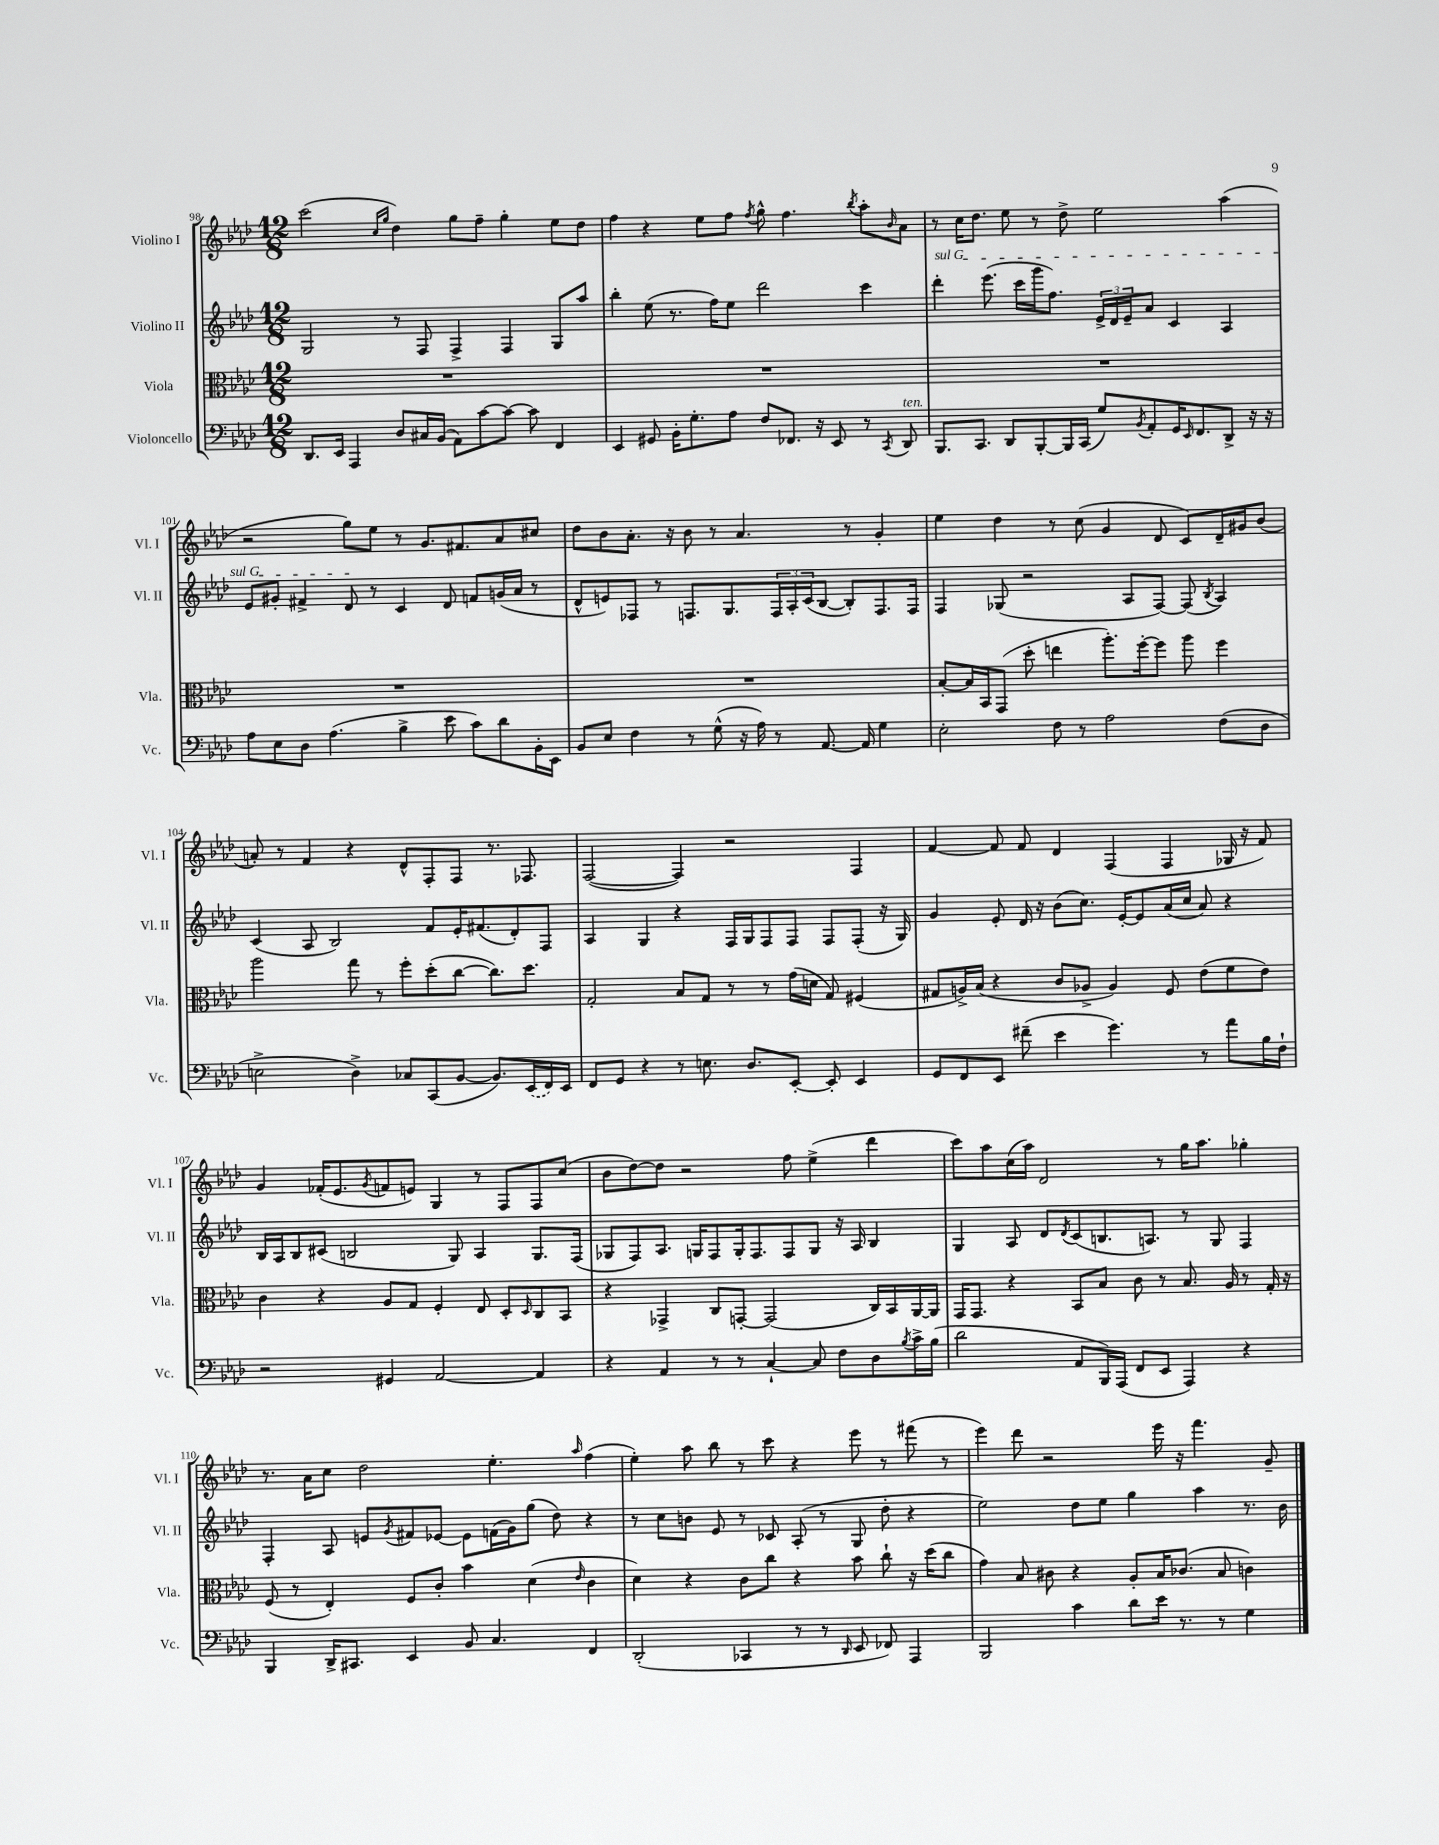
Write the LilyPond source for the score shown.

<<
\new StaffGroup <<
\new Staff = "s0" \with { instrumentName = "Violino I" shortInstrumentName = "Vl. I" } {
    \clef treble \key aes \major \numericTimeSignature \time 12/8
    c'''2( \grace { c''16 g''16 } des''4) g''8 f''8-- g''4-. ees''8 des''8 |
    f''4 r4 ees''8 f''8 \acciaccatura { f''8 } g''8-^ f''4. \acciaccatura { bes''8 } aes''8-. \grace { bes'16 } aes'8 |
    r8 c''16 des''8. ees''8 r8 des''8-> ees''2 aes''4( |
    r2 g''8) ees''8 r8 g'8. fis'8. aes'8 cis''8 |
    des''8 bes'8 aes'8.-. r16 bes'8 r8 aes'4. r8 g'4-. |
    ees''4 des''4 r8 c''8( g'4 des'8 c'8) des'16-- gis'16 bes'8( |
    a'8-.) r8 f'4 r4 des'8-^ f8-. f8 r8. fes8. |
    f2~( f4) r2 f4 |
    f'4~ f'8 f'8 des'4 f4( f4 ges16 r16 f'8) |
    g'4 fes'16-.( ees'8. \acciaccatura { g'8 } f'8 e'8) g4 r8 f8 f8 c''8( |
    bes'8 des''8~) des''8 r2 f''8 ees''4->( des'''4 |
    c'''8) aes''8 c''16( aes''16) des'2 r8 g''16 aes''8. ges''4-. |
    r8. aes'16 c''8 des''2 ees''4.-. \grace { aes''16 } f''4( |
    ees''4-.) aes''8 bes''8 r8 c'''8 r4 ees'''8 r8 fis'''8( r8 |
    ees'''4) des'''8 r2 ees'''16 r16 f'''4. g'8-- \bar "|." |
}
\new Staff = "s1" \with { instrumentName = "Violino II" shortInstrumentName = "Vl. II" } {
    \clef treble \key aes \major \numericTimeSignature \time 12/8
    g2 r8 f8 f4-> f4 g8 aes''8 |
    bes''4-. ees''8( r8. f''16) ees''8 des'''2 c'''4 |
    \once \override TextSpanner.bound-details.left.text = \markup { \italic "sul G" } des'''4-.\startTextSpan ees'''8.( c'''16 g'''16 f''8.) \tuplet 3/2 { ees'16-> des'16 ees'16-- } aes'8 c'4 aes4 |
    ees'8 gis'8-. fis'4-> des'8\stopTextSpan r8 c'4 des'8 f'8 g'16( aes'16 r8 |
    des'8-^ e'8) fes8 r8 f8. g8. \tuplet 3/2 { f16 aes16-. c'16( } bes8~ bes8-.) f8. f16 |
    f4 ges8( r2 aes8 f8~) f8( \acciaccatura { bes8 } aes4) |
    c'4( aes8 bes2) f'8 ees'16-. fis'8.( des'8-.) f8 |
    aes4 g4 r4 f16 g16 f8 f8 f8 f8-.( r16 g16) |
    g'4 ees'8-. des'16 r16 bes'8( c''8.) ees'16~-. ees'8 aes'16( c''16 aes'8) r4 |
    bes16 aes16 bes8 cis'8( b2 g8) aes4 g8. f16( |
    ges8 f8) aes8. g16 f8 g16-. f8. f8 g8 r16 aes16 bes4 |
    g4 aes8 des'8 \acciaccatura { des'8 } c'8( b8. a8.) r8 g8 f4 |
    f4-. aes8 e'8 \acciaccatura { g'8 } fis'8 ees'8~ ees'8 f'16( g'16) g''8( des''8) r4 |
    r8 c''8 b'8 ees'8 r8 ces'8 aes8-.( r8 g8 des''8-. r4 |
    ees''2) des''8 ees''8 g''4 aes''4 r8. bes'16 \bar "|." |
}
\new Staff = "s2" \with { instrumentName = "Viola" shortInstrumentName = "Vla." } {
    \clef alto \key aes \major \numericTimeSignature \time 12/8
    R1. |
    R1. |
    R1. |
    R1. |
    R1. |
    bes8~-. bes16 bes,16 g,8( des''8-. e''4 aes''8.-.) f''16~-. f''8 aes''8 f''4 |
    aes''2 g''8 r8 f''8-. des''8-.( c''8~ c''8.) des''8. |
    g2-. bes8 g8 r8 r8 g'16( d'16 g8) fis4( |
    gis8 a16->) bes16( r4 c'8 aes8-> aes4) f8 ees'8( f'8 ees'8) |
    c'4 r4 aes8 g8 f4-. ees8 des8-. \grace { des16 } c8 bes,8 |
    r4 ges,4-> c8 g,8~-. g,2( c16) bes,16 aes,16~ aes,16 |
    g,16 g,8. r4 bes,8 bes8 c'8 r8 bes8. aes16 r8 g16-. r16 |
    f8( r8 ees4-.) f8 c'8-. bes'4 des'4( \grace { ees'16 } c'4 |
    des'4) r4 c'8 c''8 r4 bes'8 c''8-! r16 des''16( c''8 |
    g'4) bes8 cis'8 r4 aes8-. bes16 ces'8.( bes8 c'4) \bar "|." |
}
\new Staff = "s3" \with { instrumentName = "Violoncello" shortInstrumentName = "Vc." } {
    \clef bass \key aes \major \numericTimeSignature \time 12/8
    des,8. ees,16 aes,,4 des8 cis16 bes,16( aes,8) c'8~ c'8~ c'8 f,4 |
    ees,4 gis,8 bes,16-. g8.-. aes8 f8 fes,8. r16 ees,8 r8 \acciaccatura { c,8 } des,8^\markup { \italic "ten." } |
    bes,,8. c,8. des,8 bes,,8~-. bes,,16 c,16( g8) \acciaccatura { bes,8 } aes,8-. g,16 \grace { ees,16 } f,8. des,8-> r16 r16 |
    aes8 ees8 des8 aes4.( bes4-> ees'8 c'8) des'8 bes,16-. ees,16 |
    bes,8 ees8 f4 r8 g8-^( r16 aes16) r8 aes,8.~ aes,16 g4 |
    ees2-. f8 r8 aes2 f8( des8 |
    e2-> des4->) ces8 c,8( bes,8~ bes,8.) \once \slurDashed ees,16( f,16) ees,16 |
    f,8 g,8 r4 r8 e8. des8. ees,8~-. ees,8-. ees,4 |
    g,8 f,8 ees,8 fis'8--( ees'4 g'4.) r8 aes'8 bes16 f16-! |
    r2 gis,4 aes,2~ aes,4 |
    r4 aes,4 r8 r8 c4~-! c8 f8 des8 \acciaccatura { bes8 } c'16-> bes16( |
    des'2 aes,8 bes,,16) aes,,16( f,8 ees,8 aes,,4) r4 |
    bes,,4 des,16-> cis,8. ees,4 bes,8 c4. f,4 |
    des,2-.( ces,4 r8 r8 \grace { des,16 } ees,8 fes,8) aes,,4 |
    bes,,2 c'4 des'8 ees'16 r8. r8 g4 \bar "|." |
}
>>
>>
\layout { \context { \Score currentBarNumber = #98 } }
